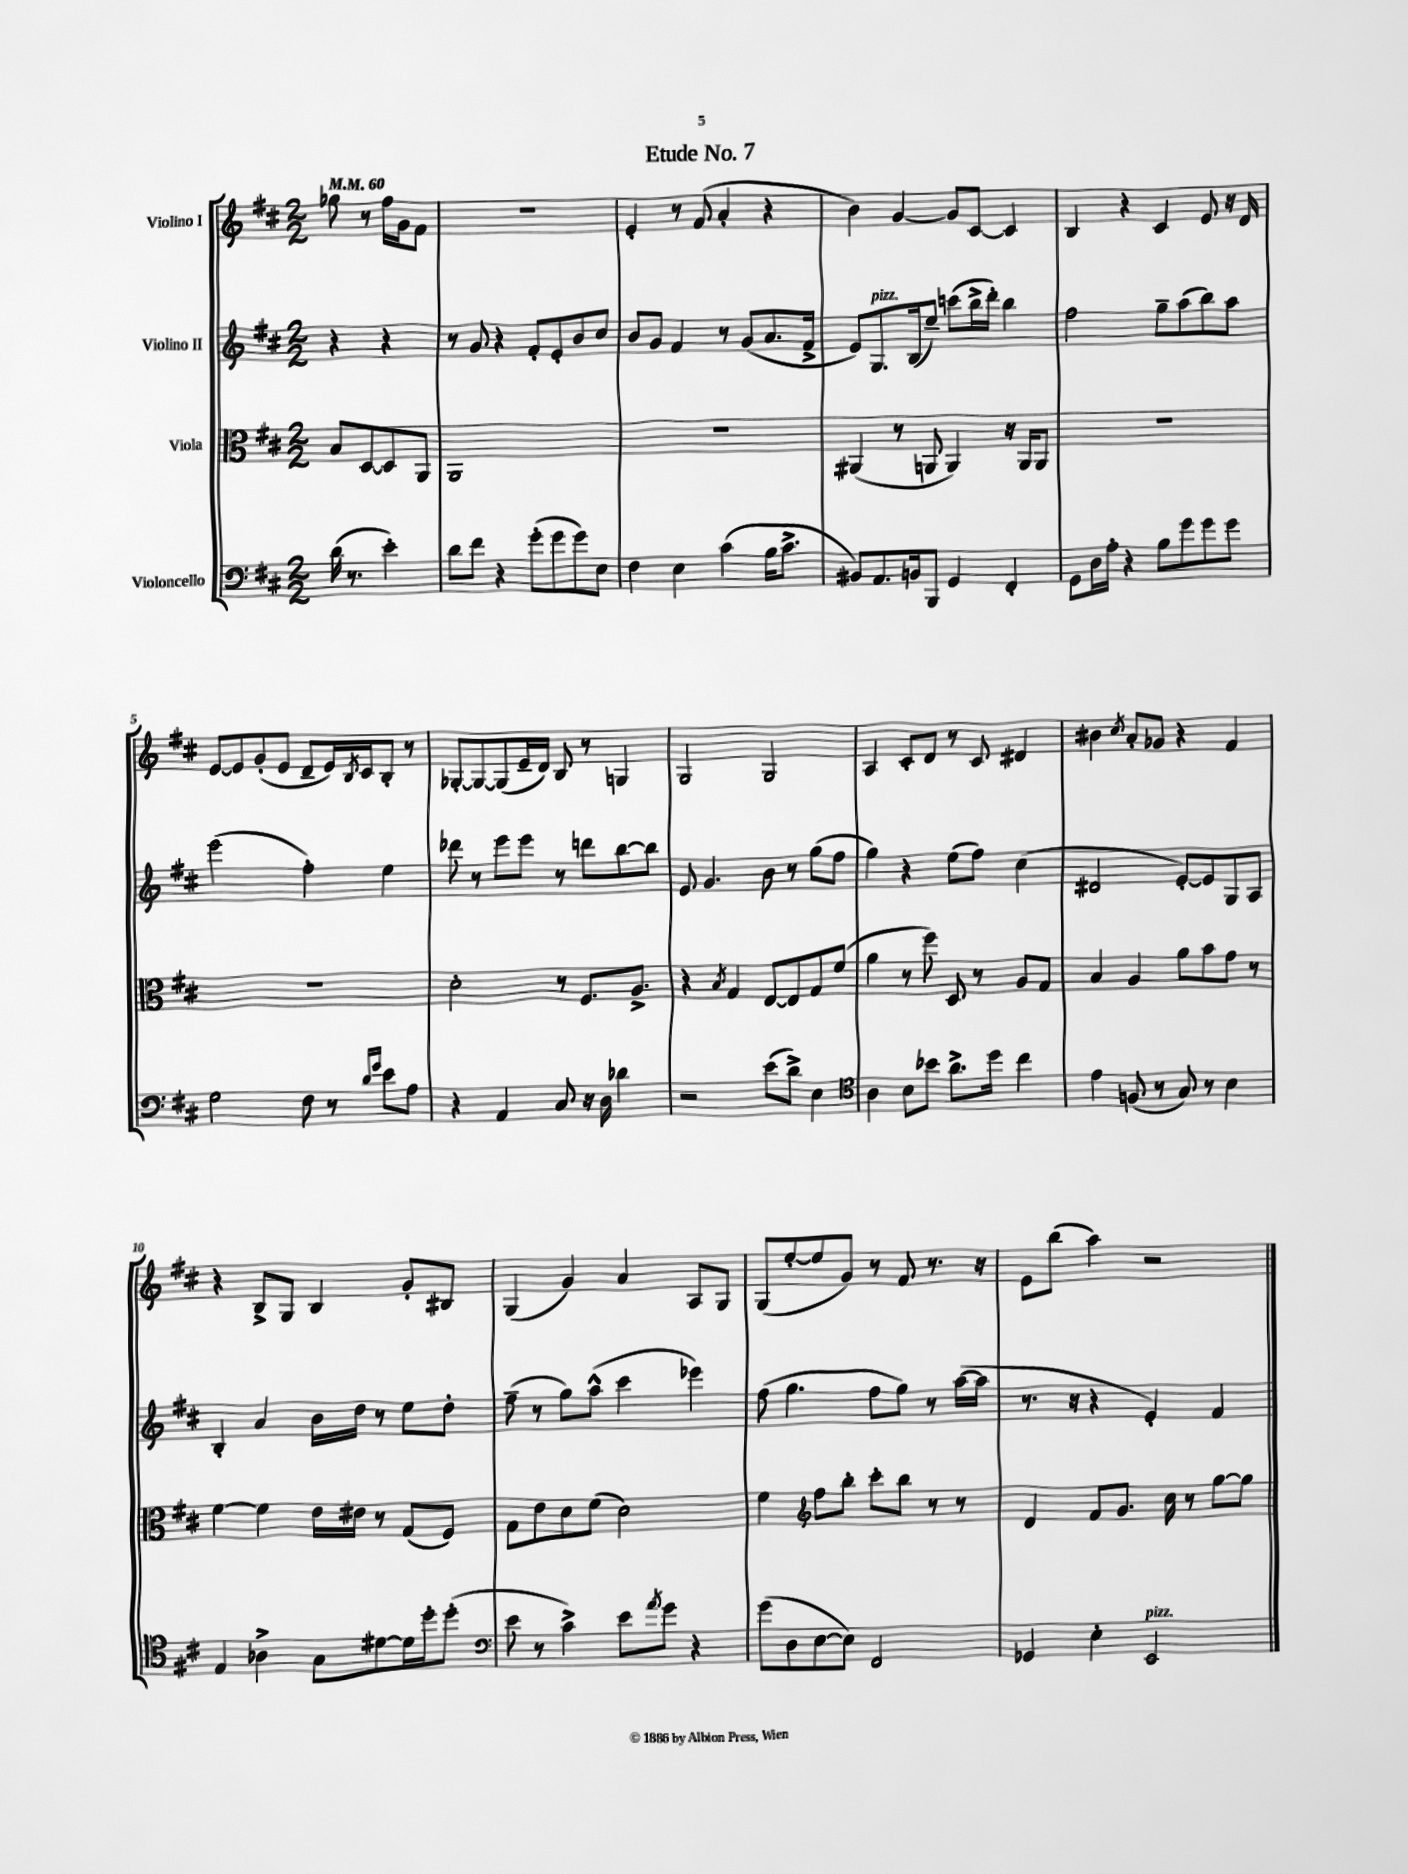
\header { title = "Etude No. 7" }
<<
\new StaffGroup <<
\new Staff = "s0" \with { instrumentName = "Violino I" } {
    \clef treble \key d \major \numericTimeSignature \time 2/2 \partial 2 \tempo 4 = 60
    ges''8 r8 fis''16 g'16 fis'8 |
    r1 |
    e'4-. r8 fis'8( a'4-. r4 |
    b'4) g'4~ g'8 cis'8~ cis'4 |
    b4 r4 cis'4 e'8 r16 d'16 |
    e'8~ e'8 g'8-.( e'8 d'8-- e'16) \acciaccatura { b8 } cis'16 b8-. r8 |
    ges8~-. ges8~ ges8( e'16-- d'16) b8 r8 g4 |
    g2 g2 |
    a4 cis'8-. d'8 r8 cis'8 dis'4 |
    bis'4 \acciaccatura { cis''8 } a'8-. ges'8 r4 fis'4 |
    r4 b8-> g8 b4 g'8-. bis8 |
    g4( g'4) a'4 a8 g8 |
    g8( e''8~-. e''8 g'8) r8 fis'8 r8. r16 |
    e'8 b''8( a''4) r2 \bar "|." |
}
\new Staff = "s1" \with { instrumentName = "Violino II" } {
    \clef treble \key d \major \numericTimeSignature \time 2/2 \partial 2
    r4 r4 |
    r8 g'8 r4 fis'8-. e'8-. b'8 cis''8 |
    b'8 g'8 fis'4 r8 g'8( a'8. fis'16-> |
    e'8) g8.^\markup { \italic "pizz." } b16( e''8--) c'''8( b''16-> d'''16-.) b''4 |
    fis''2 g''8-- a''8( b''8) a''8 |
    e'''2( fis''4-.) e''4 |
    des'''8 r8 e'''8 e'''8 r8 d'''8 b''8~ b''8 |
    e'8 g'4. b'8 r8 g''8( fis''8 |
    g''4) r4 e''8( fis''8) cis''4( |
    dis'2 e'8~-.) e'8 g8 a8 |
    b4-. a'4 b'16 d''16 r8 e''8 d''8-. |
    fis''8--( r8 g''8) a''8-^( cis'''4 ees'''4) |
    fis''8( g''4. fis''8 g''8) r8 a''16~( a''16 |
    r8. r16 r4 e'4-.) fis'4 \bar "|." |
}
\new Staff = "s2" \with { instrumentName = "Viola" } {
    \clef alto \key d \major \numericTimeSignature \time 2/2 \partial 2
    b8 d8~ d8 a,8 |
    a,1 |
    R1 |
    ais,4( r8 a,8 a,4) r16 a,16 a,8 |
    R1 |
    R1 |
    d'2-. r8 fis8. a8.-> |
    r4 \acciaccatura { b8 } g4 e8~ e8 g8 fis'8( |
    a'4 r8 fis''8) d8 r8 a8 g8 |
    b4 a4 a'8 b'8 g'8 r8 |
    fis'4~ fis'4 e'16 eis'16 r8 g8( fis8) |
    g8 e'8 d'8 fis'8( d'2) |
    fis'4 \clef treble fis''8 b''8-. cis'''8-. b''8 r8 r8 |
    d'4 fis'8 g'8. cis''16 r8 g''8~ g''8 \bar "|." |
}
\new Staff = "s3" \with { instrumentName = "Violoncello" } {
    \clef bass \key d \major \numericTimeSignature \time 2/2 \partial 2
    d'16( r8. e'4-.) |
    d'8 fis'8 r4 g'8-.( g'8 g'8) e8 |
    fis4 e4 cis'4( b16 cis'8.-> |
    bis,8) a,8. b,16 b,,8 g,4 fis,4-. |
    g,8 d16 a16-. r4 b8 g'8 g'8 g'8 |
    g2 fis8 r8 \grace { d'16 g'16 } e'8 a8 |
    r4 a,4 cis8 r16 d16 des'4 |
    r2 e'8( d'8->) e4 |
    \clef tenor a4 b8 bes'8 a'8.-> d''16 cis''4 |
    e'4 f8( r8 g8) r8 b4 |
    e4 aes4-> g8 dis'8~ dis'16 d''16-. d''8-.( |
    \clef bass e'8 r8 cis'4->) e'8 \acciaccatura { a'8 } g'8 r4 |
    g'8( d8 e8~ e8) fis,2 |
    ges,4 e4-. e,2^\markup { \italic "pizz." } \bar "|." |
}
>>
>>
